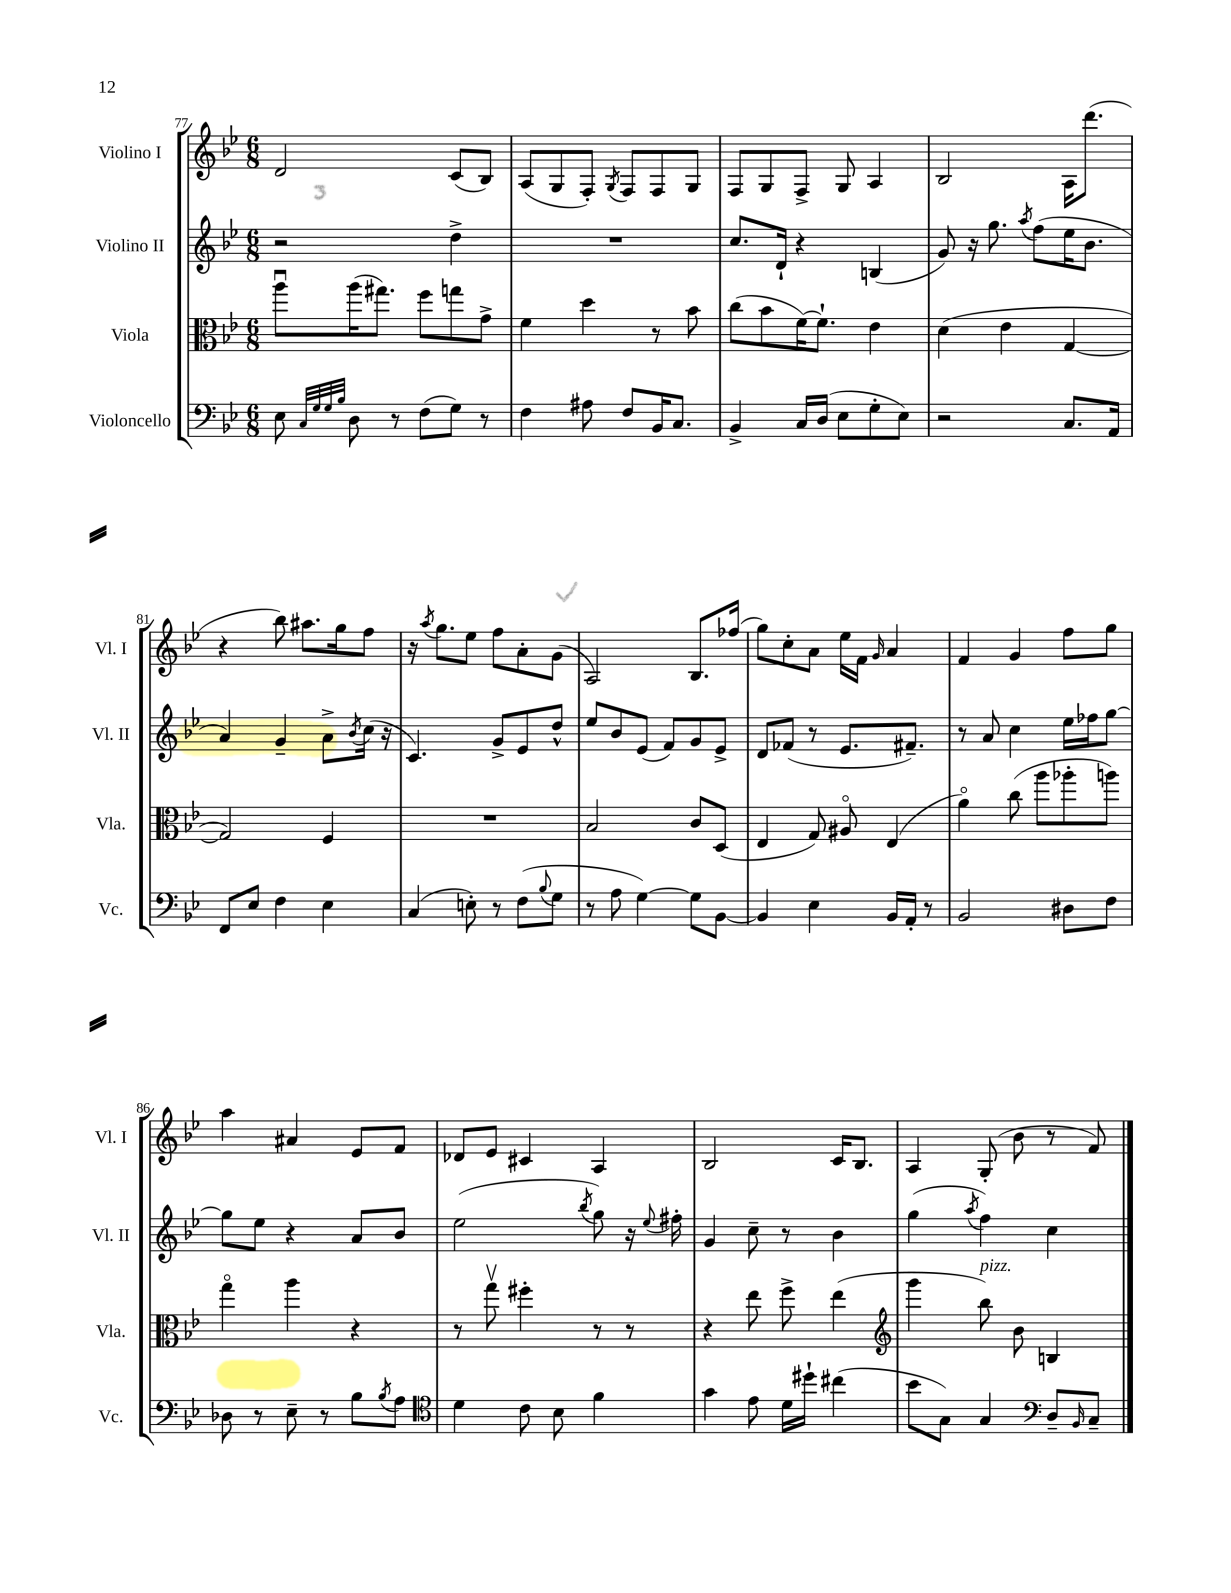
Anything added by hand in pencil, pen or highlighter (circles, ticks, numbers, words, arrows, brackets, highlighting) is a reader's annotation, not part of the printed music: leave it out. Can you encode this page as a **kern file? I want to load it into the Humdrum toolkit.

**kern	**kern	**kern	**kern
*staff4	*staff3	*staff2	*staff1
*clefF4	*clefC3	*clefG2	*clefG2
*k[b-e-]	*k[b-e-]	*k[b-e-]	*k[b-e-]
*M6/8	*M6/8	*M6/8	*M6/8
8E-\	8aau\L	2r	2d/
32qqC/LLL	.	.	.
32qqG/	.	.	.
32qqG/	.	.	.
32qqB-/JJJ	.	.	.
8D\	(16aa\K	.	.
.	8.gg#\J)	.	.
8r	.	.	.
(8F\L	8ff\L	.	.
8G\J)	8gg\	4dd^\	(8c/L
8r	8g^\J	.	8B-/J)
=	=	=	=
4F\	4f\	2.r	(8A/L
.	.	.	8G/
8A#\	4dd\	.	8F'/J)
.	.	.	8qG/
8F/L	.	.	8F/L
16BB-/K	8r	.	8F/
8.C/J	.	.	.
.	8b-\	.	8G/J
=	=	=	=
4BB-^/	(8cc\L	8.cc/L	8F/L
.	8b-\	.	8G/
.	.	16d`/Jk	.
16C/LL	[16f\K)	4r	8F^/J
(16D/JJ	8.f`\]J	.	.
8E-\L	.	.	8G/
8G'\	4e-\	(4B/	4A/
8E-\J)	.	.	.
=	=	=	=
2r	(4d\	8g/)	2B-/
.	.	16r	.
.	.	8.gg\	.
.	4e-\	.	.
.	.	8qaa/	.
.	.	(8ff\L	.
8.C/L	[4G/	16ee-\K	16A\LK
.	.	8.b-\J	(8.ddd\J
16AA/Jk	.	.	.
=	=	=	=
8FF/L	2G/])	4a/)	4r
8E-/J	.	.	.
4F\	.	4g~/	8bb-\)
.	.	.	8.aa#\L
4E-\	4F/	8a^\L	.
.	.	.	16gg\k
.	.	8qb-/	.
.	.	(16cc\Jk	8ff\J
.	.	16r	.
=	=	=	=
(4C/	2.r	4.c/)	16r
.	.	.	8qaa/
.	.	.	8.gg\L
8E'\)	.	.	8ee-\J
8r	.	8g^/L	8ff\L
(8F\L	.	8e-/	8a'\
8qqB-/	.	.	.
8G\J	.	8dd^^/J	(8g\J
=	=	=	=
8r	2B-/	8ee-/L	2A/)
8A\	.	8b-/	.
[4G\)	.	(8e-/J	.
.	.	8f/L)	.
8G\]L	8c/L	8g/	8.B-/L
[8BB-\J	(8D/J	8e-^/J	.
.	.	.	(16ff-/Jk
=	=	=	=
4BB-/]	4E-/	8d/L	8gg\L)
.	.	(8f-/J	8cc'\
4E-\	8G/)	8r	8a\J
.	8A#o/	8.e-/L	16ee-\LL
.	.	.	16f\JJ
.	.	.	16qqg/
16BB-/LL	(4E-/	.	4a/
16AA'/JJ	.	8.f#~/J)	.
8r	.	.	.
=	=	=	=
2BB-/	4ao\)	8r	4f/
.	.	8a/	.
.	(8cc\	4cc\	4g/
.	8aa\L	.	.
8D#\L	8aa-'\	16ee-\LL	8ff\L
.	.	16ff-\J	.
8F\J	8aa\J)	[8gg\J	8gg\J
=	=	=	=
8D-\	4ggo\	8gg\]L	4aa\
8r	.	8ee-\J	.
8E-~\	4aa\	4r	4a#/
8r	.	.	.
8B-\L	4r	8a/L	8e-/L
8qB-/	.	.	.
8A\J	.	8b-/J	8f/J
=	=	=	=
*clefC4	*	*	*
4d\	8r	(2ee-\	8d-/L
.	8ggv\	.	8e-/J
8c\	4ff#'\	.	4c#/
8B-\	.	.	.
.	.	8qbb-/	.
4f\	8r	8gg\)	4A/
.	8r	16r	.
.	.	8qqee-/	.
.	.	16ff#'\	.
=	=	=	=
4g\	4r	4g/	2B-/
8e-\	8ee-\	8cc~\	.
16d\LL	8ff^\	8r	.
16dd#`\JJ	.	.	.
(4cc#\	(4ee-\	4b-\	16c/LK
.	.	.	8.B-/J
=	=	=	=
*	*clefG2	*	*
8b-\L	4ggg\	(4gg\	4A/
8G\J)	.	.	.
.	.	8qaa/	.
4G/	8bb-\)	4ff\)	(8G'/
.	8b-\	.	8b-\
*clefF4	*	*	*
8D~/L	4B/	4cc\	8r
16qqBB-/	.	.	.
8C~/J	.	.	8f/)
==	==	==	==
*-	*-	*-	*-
